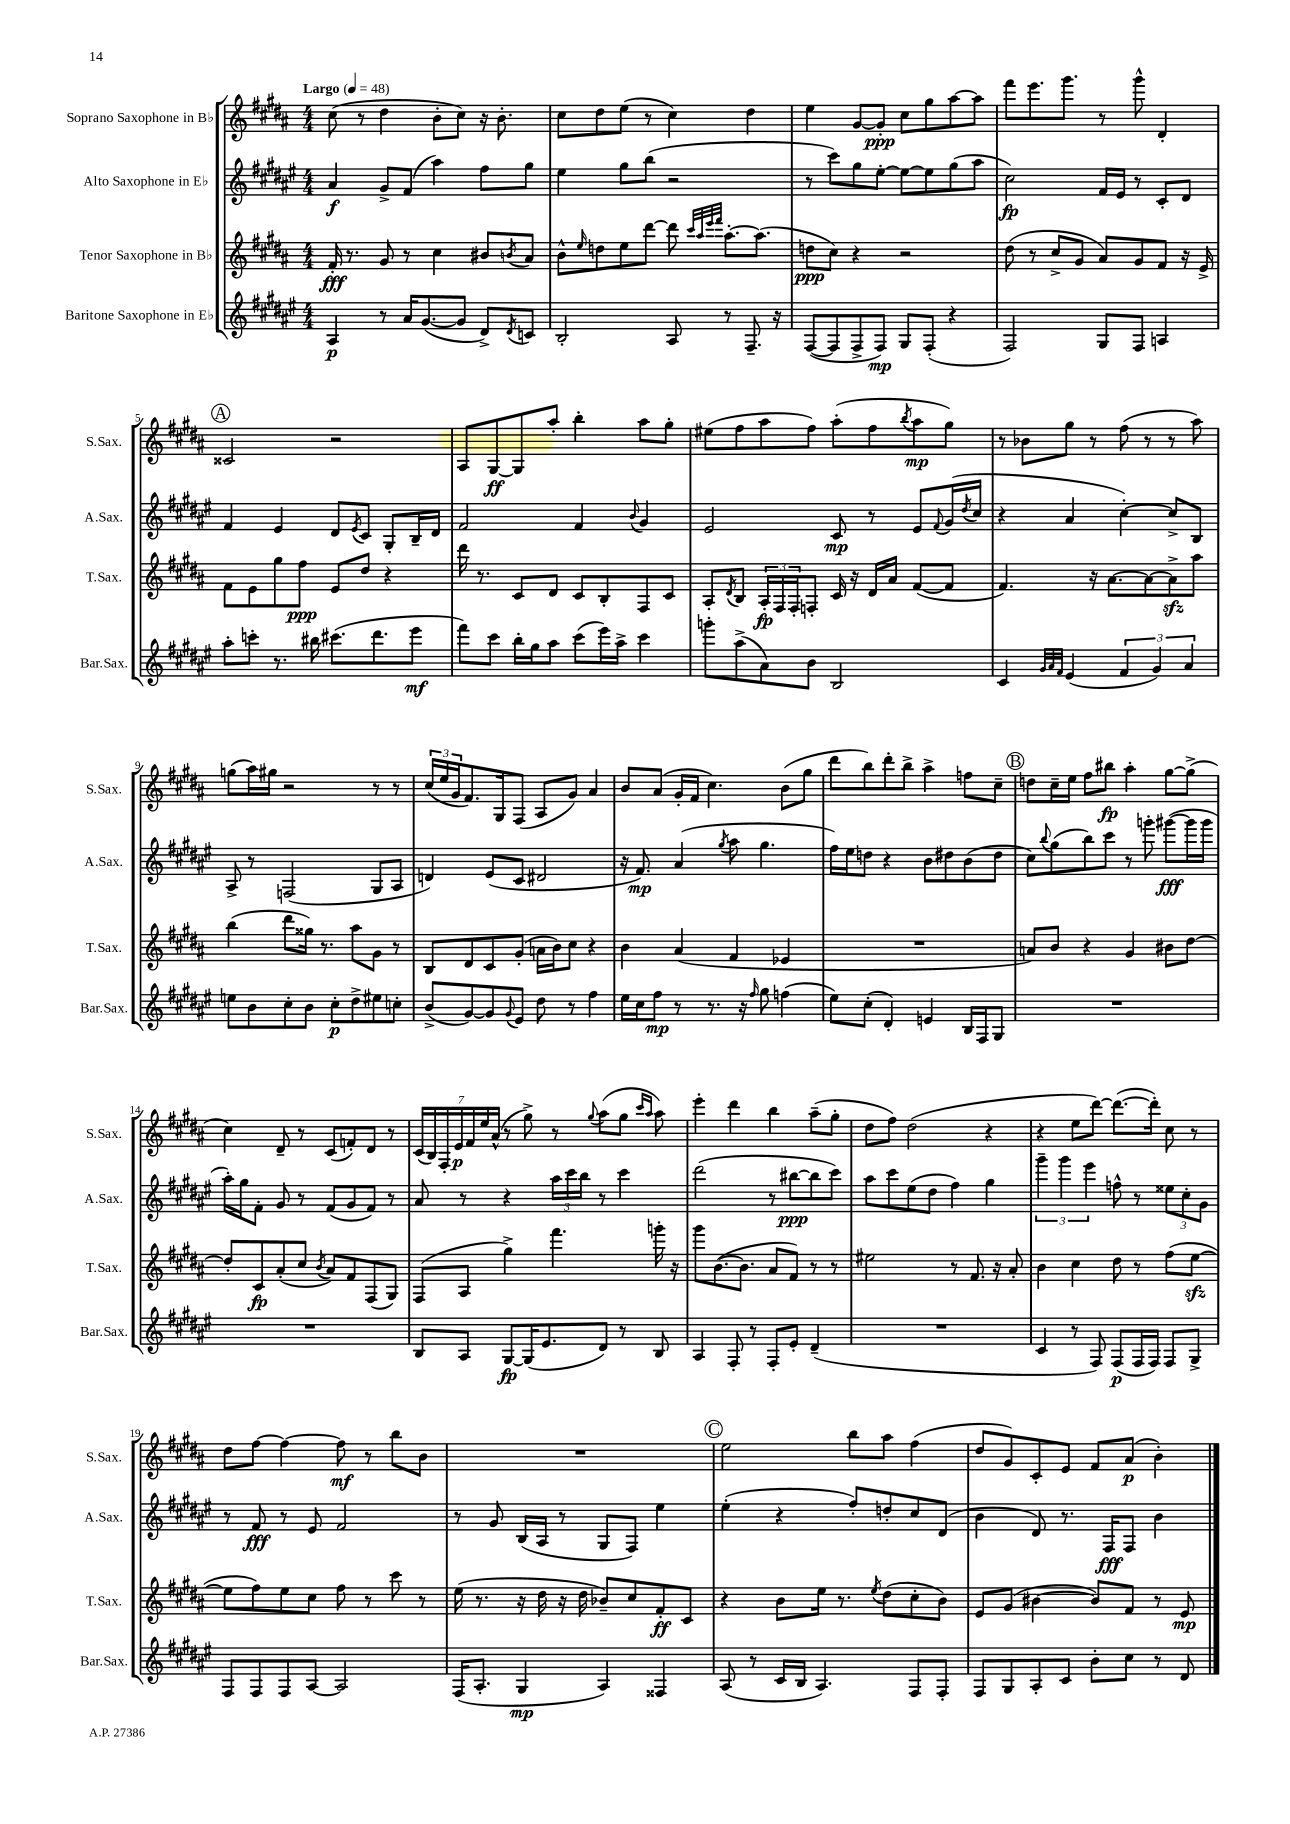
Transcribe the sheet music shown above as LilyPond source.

<<
\new StaffGroup <<
\new Staff = "s0" \with { instrumentName = "Soprano Saxophone in Bb" shortInstrumentName = "S.Sax." } {
    \clef treble \key b \major \numericTimeSignature \time 4/4 \tempo "Largo" 4 = 48
    cis''8( r8 dis''4 b'8-. cis''8) r16 b'8.-. |
    cis''8 dis''8 e''8( r8 cis''4) dis''4 |
    e''4 gis'8~ gis'8-.\ppp cis''8 gis''8 ais''8~ ais''8 |
    fis'''8 e'''8. gis'''8. r8 gis'''8-^ dis'4-. |
    \mark \markup { \circle "A" } cisis'2 r2 |
    ais8 gis8~\ff gis8 ais''8-. b''4-. ais''8 gis''8-. |
    eis''8( fis''8 ais''8 fis''8) ais''8-.( fis''8 \acciaccatura { b''8 } ais''8\mp gis''8) |
    r8 bes'8 gis''8 r8 fis''8( r8 r8 ais''8) |
    g''8( ais''16) gis''16 r2 r8 r8 |
    \tuplet 3/2 { cis''16( e''16 gis'16 } fis'8.) gis16 fis8( ais8 gis'8) ais'4 |
    b'8 ais'8( gis'16-. fis'16 cis''4.) b'8( gis''8 |
    dis'''8 b''8) dis'''8-. b''8-> ais''4-> f''8 cis''8-- |
    \mark \markup { \circle "B" } d''8 cis''16-- e''16 fis''8 bis''8\fp ais''4-. gis''8~ gis''8->( |
    cis''4) dis'8-- r8 cis'8( f'8-.) dis'8 r8 |
    \tuplet 7/4 { cis'16( b16) fis16-. e'16\p fis'16 e''16 ais'16-^( } r8 gis''8->) r8 \appoggiatura { gis''8 } ais''8( gis''8 \grace { cis'''16 ais''16 } ais''8) |
    e'''4-. dis'''4 b''4 ais''8--( gis''8-. |
    dis''8 fis''8) dis''2( r4 |
    r4 e''8 dis'''8~) dis'''8.~( dis'''16-.) cis''8 r8 |
    dis''8 fis''8~ fis''4~ fis''8\mf r8 b''8 b'8 |
    R1 |
    \mark \markup { \circle "C" } e''2 b''8 ais''8 fis''4( |
    dis''8 gis'8) cis'8-. e'8 fis'8 ais'8\p( b'4-.) \bar "|." |
}
\new Staff = "s1" \with { instrumentName = "Alto Saxophone in Eb" shortInstrumentName = "A.Sax." } {
    \clef treble \key fis \major \numericTimeSignature \time 4/4
    ais'4\f gis'8-> fis'8( ais''4) fis''8 gis''8 |
    eis''4 gis''8 b''8( r2 |
    r8 cis'''8) gis''8 eis''8~-. eis''8~ eis''8 gis''8( ais''8 |
    cis''2\fp) fis'16 eis'16 r8 cis'8-. dis'8 |
    \mark \markup { \circle "A" } fis'4 eis'4 dis'8 \acciaccatura { eis'8 } cis'8 gis8-. b16-- dis'16 |
    fis'2 fis'4 \appoggiatura { b'8 } gis'4 |
    eis'2 cis'8\mp r8 eis'8 \appoggiatura { fis'8 } gis'16( \acciaccatura { dis''8 } cis''16 |
    r4 ais'4 cis''4~-.) cis''8-> b8 |
    ais8-> r8 f2( gis8 ais8 |
    d'4) eis'8( cis'8 dis'2 |
    r16 fis'8.\mp) ais'4( \acciaccatura { gis''8 } ais''8 gis''4. |
    fis''16) eis''16 d''8 r4 b'8 dis''8 b'8( dis''8 |
    \mark \markup { \circle "B" } cis''8) \appoggiatura { b''8 } gis''8( b''8) cis'''8 r8 g'''8-. gis'''8~\fff( gis'''16 gis'''16 |
    ais''16-.) gis''16 fis'8-. gis'8 r8 fis'8( gis'8 fis'8) r8 |
    ais'8 r8 r4 \tuplet 3/2 { ais''16 cis'''16 b''16 } r8 cis'''4 |
    dis'''2( r8 bis''8~\ppp bis''8 cis'''8) |
    ais''8 cis'''8 eis''8( dis''8 fis''4) gis''4 |
    \tuplet 3/2 { gis'''4-- gis'''4 eis'''4 } f''8-^ r8 \tuplet 3/2 { eisis''8 cis''8-. gis'8 } |
    r8 fis'8\fff r8 eis'8 fis'2 |
    r8 gis'8 b16( ais16 r8 gis8 fis8) eis''4 |
    \mark \markup { \circle "C" } eis''4-.( r4 fis''8-.) d''8-. cis''8 dis'8( |
    b'4 dis'8) r8. fis16\fff fis8 b'4 \bar "|." |
}
\new Staff = "s2" \with { instrumentName = "Tenor Saxophone in Bb" shortInstrumentName = "T.Sax." } {
    \clef treble \key b \major \numericTimeSignature \time 4/4
    fis'16-.\fff r8. gis'8 r8 cis''4 bis'8 \acciaccatura { b'8 } ais'8 |
    b'8-^ \grace { e''16 } d''8 e''8 dis'''8~ dis'''8 \grace { cis'''32 ais''32 e'''32 fis'''32 } ais''8.~-. ais''8.( |
    d''8\ppp cis''8) r4 r2 |
    dis''8( r8 cis''8-> gis'8 ais'8) gis'8 fis'8 r16 e'16-> |
    \mark \markup { \circle "A" } fis'8 e'8 gis''8 fis''8\ppp e'8 dis''8 r4 |
    dis'''16 r8. cis'8 dis'8 cis'8 b8-. fis8 cis'8 |
    ais8-. \acciaccatura { dis'8 } b8 \tuplet 3/2 { ais16-.\fp fis16 fis16-. } f8-. cis'16 r16 dis'16 ais'16 fis'8~( fis'8 |
    fis'4.) r16 ais'8.~ ais'8~ ais'8->\sfz ais''8 |
    b''4( dis'''8 gisis''16) r8. ais''8 gis'8 r8 |
    b8 dis'8 cis'8 gis'8-.( a'16 b'16) cis''8 r4 |
    b'4 ais'4( fis'4 ees'4 |
    R1 |
    \mark \markup { \circle "B" } a'8) b'8 r4 gis'4 bis'8 dis''8~ |
    dis''8-. cis'8\fp ais'8-.( cis''8 \acciaccatura { b'8 } ais'8) fis'8 fis8( gis8) |
    fis8( ais8 gis''4->) fis'''4. g'''16-. r16 |
    gis'''8 b'8.~( b'8. ais'8 fis'8) r8 r8 |
    eis''2 r8 fis'8. r16 ais'8-. |
    b'4 cis''4 dis''8 r8 fis''8( e''8~\sfz |
    e''8 fis''8) e''8 cis''8 fis''8 r8 cis'''8 r8 |
    e''16( r8. r16 dis''16 r16 dis''16 bes'8--) cis''8 fis'8-.\ff cis'8 |
    \mark \markup { \circle "C" } r4 b'8 e''16 r8. \acciaccatura { e''8 } dis''8( cis''8-. b'8) |
    e'8 gis'8( bis'4~ bis'8) fis'8 r8 e'8\mp \bar "|." |
}
\new Staff = "s3" \with { instrumentName = "Baritone Saxophone in Eb" shortInstrumentName = "Bar.Sax." } {
    \clef treble \key fis \major \numericTimeSignature \time 4/4
    ais4\p r8 ais'16 gis'8.~( gis'8 dis'8->) \acciaccatura { dis'8 } c'8 |
    b2-. ais8 r8 fis8.-- r16 |
    fis8~( fis8 fis8-> fis8\mp) gis8 fis8-.( r4 |
    fis2) gis8 fis8 a4 |
    \mark \markup { \circle "A" } ais''8-. c'''8-. r8. bis''16 cis'''8.( dis'''8. eis'''8\mf |
    fis'''8) cis'''8 b''16-. gis''16 ais''8 cis'''8( eis'''16) ais''16-> cis'''4 |
    g'''8-. ais''8->( ais'8) b'8 b2 |
    cis'4 \grace { gis'32 ais'32 fis'32 } eis'4( \tuplet 3/2 { fis'4 gis'4) ais'4 } |
    e''8 b'8 cis''8-. b'8 cis''8-.\p dis''8-> eis''8 c''8-. |
    b'8->( gis'8~) gis'8 \appoggiatura { gis'8 } eis'8 dis''8 r8 fis''4 |
    eis''16 cis''16 fis''8\mp r8 r8. r16 \grace { fis''16 } gis''8 f''4( |
    eis''8) cis''8-.( dis'4-.) e'4 b16 fis16 gis8 |
    \mark \markup { \circle "B" } R1 |
    R1 |
    b8 ais8 gis8~\fp gis16( eis'8. dis'8) r8 b8 |
    ais4 fis8-. r8 fis8-. eis'8-. dis'4--( |
    R1 |
    cis'4 r8 fis8) fis8\p( fis16 fis16) fis8 gis8-> |
    fis8 fis8 fis8 ais8~ ais2 |
    fis16( ais8.-. gis4\mp ais4) fisis4 |
    \mark \markup { \circle "C" } ais8( r8 cis'16 b16 ais4.) fis8 fis8-. |
    fis8 gis8 ais8-. cis'8 b'8-. cis''8 r8 dis'8 \bar "|." |
}
>>
>>
